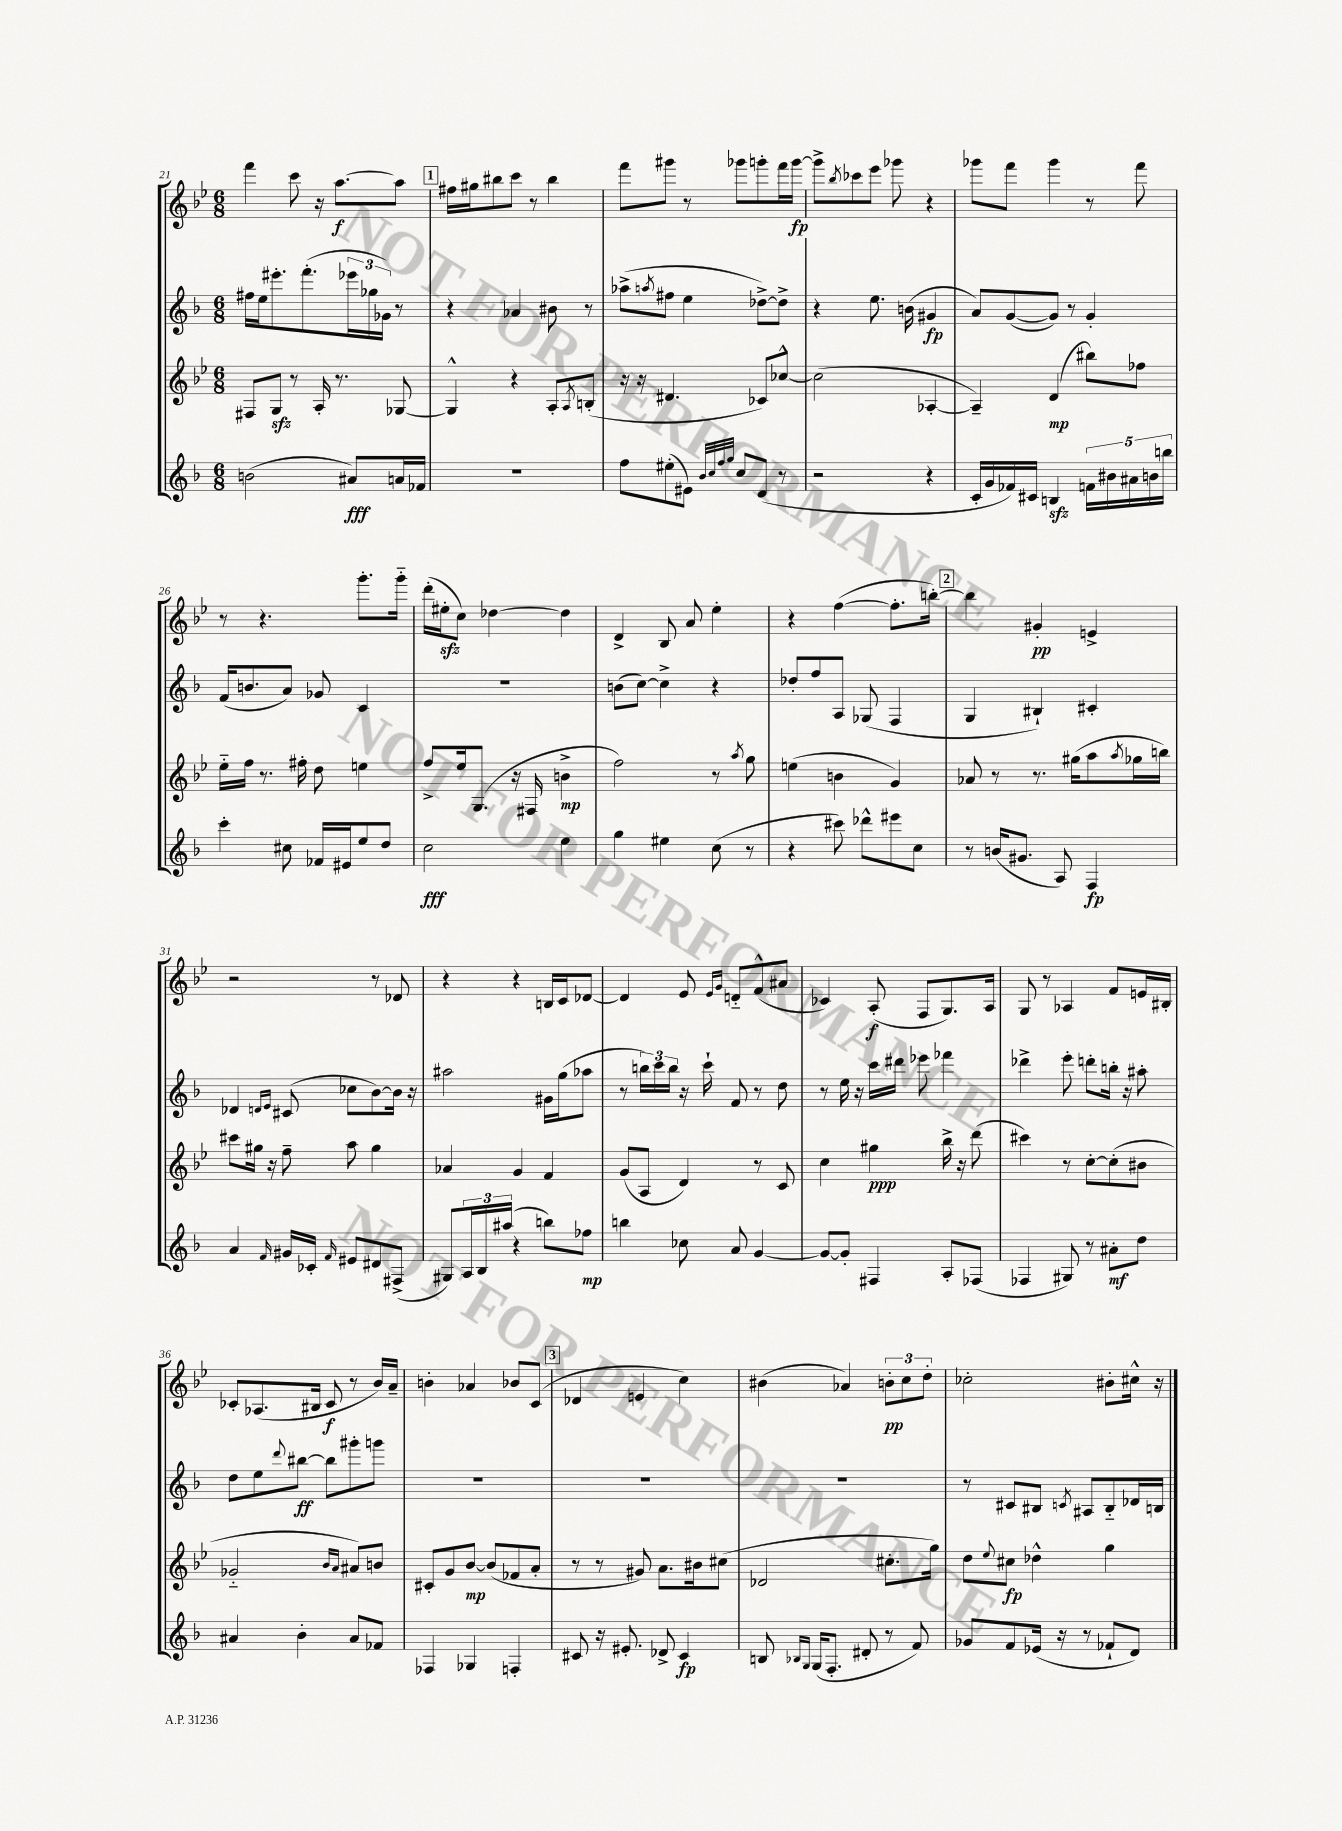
<<
\new StaffGroup <<
\new Staff = "s0" {
    \clef treble \key bes \major \numericTimeSignature \time 6/8
    f'''4 c'''8 r16 a''8.~\f a''8 |
    \mark \markup { \box "1" } fis''16 gis''16 bis''8 c'''8 r8 bis''4 |
    f'''8 gis'''8 r8 ges'''8 g'''8-. f'''16 g'''16~\fp |
    g'''8-> \acciaccatura { bes''8 } ces'''8 ees'''8 ges'''8 r4 |
    ges'''8 f'''8 ges'''4 r8 f'''8 |
    r8 r4. g'''8.-. g'''16-_ |
    d'''16-.( eis''16-.\sfz c''8) des''4~ des''4 |
    d'4-> bes8 a'8 ees''4-. |
    r4 f''4~( f''8.-. b''16~-.) |
    \mark \markup { \box "2" } b''4 gis'4-.\pp e'4-> |
    r2 r8 des'8 |
    r4 r4 b16 c'16 des'8~ |
    des'4 ees'8 \grace { ees'16 g'16 } d'8-_ f'8-^( ais'8 |
    ces'4) a8-.\f( f8 g8.) a16 |
    g8 r8 aes4 f'8 e'16 bis16-. |
    ces'8-. aes8.( bis16 ces'8\f r8 bes'16) a'16-- |
    b'4-. aes'4 bes'8 c'8( |
    \mark \markup { \box "3" } des'4 e'4 c''4) |
    bis'4( aes'4) \tuplet 3/2 { b'8-.\pp c''8 d''8-. } |
    ces''2-. bis'8-. cis''16-^ r16 \bar "|." |
}
\new Staff = "s1" {
    \clef treble \key f \major \numericTimeSignature \time 6/8
    fis''16 e''16 eis'''8.-. f'''8.-.( \tuplet 3/2 { ees'''16 ges''16 ges'16) } r8 |
    \mark \markup { \box "1" } r4 aes'4 bis'8 r8 |
    aes''8->( \acciaccatura { a''8 } fis''8 e''4 des''8~->) des''8-> |
    r4 e''8. b'16( gis'4\fp |
    a'8) g'8~( g'8) r8 g'4-. |
    f'16( b'8. a'8) ges'8 c'4 |
    R2. |
    b'8( c''8~) c''4-> r4 |
    des''8-. f''8 a8 ges8( f4 |
    \mark \markup { \box "2" } g4 bis4-!) cis'4-. |
    des'4 \grace { d'16 e'16 } cis'8( ces''8 bes'8~) bes'16 r16 |
    ais''2 gis'16 g''16( aes''8 |
    r8 \tuplet 3/2 { b''16) c'''16 b''16 } r16 c'''16-! f'8 r8 d''8 |
    r8 e''16 r16 c'''16 dis'''16 ees'''8 fes'''4 |
    des'''4-> e'''8-. d'''8-. b''16-. r16 ais''8-. |
    d''8 e''8 \appoggiatura { d'''8 } bis''8~\ff bis''8 gis'''8-. g'''8 |
    R2. |
    \mark \markup { \box "3" } R2. |
    R2. |
    r8 cis'8 bis8 \acciaccatura { c'8 } ais8 bis8-_ des'16 b16 \bar "|." |
}
\new Staff = "s2" {
    \clef treble \key bes \major \numericTimeSignature \time 6/8
    fis8 g8\sfz r8 a16-. r8. ges8~ |
    \mark \markup { \box "1" } ges4-^ r4 a8-. \acciaccatura { a8 } b8-.( |
    r16 r16 dis'4. ces'8) ces''8~-^ |
    ces''2( aes4~-. |
    aes4--) d'4\mp( bis''8) fes''8 |
    ees''16-_ f''16 r8. fis''16-. d''8 e''4 |
    f''8-> ees''16 g8.( r16 fis16 b'4->\mp |
    f''2) r8 \acciaccatura { a''8 } g''8 |
    e''4( b'4 g'4) |
    \mark \markup { \box "2" } aes'8 r8 r8. gis''16( a''8 \acciaccatura { a''8 } ges''16 b''16) |
    cis'''8 gis''16 r16 f''8-- a''8 gis''4 |
    aes'4 g'4 f'4 |
    g'8( a8 d'4) r8 c'8 |
    c''4 gis''4\ppp bes''16-> r16 d'''8( |
    cis'''4) r8 c''8~-. c''8-.( bis'8 |
    ges'2-_ \grace { bes'16 a'16 } ais'8) b'8 |
    cis'8-. g'8 bes'8~\mp bes'8( fes'8 a'8-. |
    \mark \markup { \box "3" } r8 r8 gis'8) a'8. bis'16 cis''8( |
    des'2 cis''8.-. g''16) |
    d''8 \appoggiatura { ees''8 } cis''8\fp des''4-^ g''4 \bar "|." |
}
\new Staff = "s3" {
    \clef treble \key f \major \numericTimeSignature \time 6/8
    b'2( ais'8\fff) a'16 fes'16 |
    \mark \markup { \box "1" } R2. |
    f''8 eis''8-.( eis'8) \grace { bes'32 c''32 f''32 g''32 } c''8 d'8( r8 |
    r2 r4 |
    c'16-. g'16 fes'16) cis'16 b4\sfz \tuplet 5/4 { f'16 bis'16 ais'16 b'16 b''16 } |
    c'''4-. cis''8 fes'16 eis'16 e''8 d''8 |
    c''2\fff e''4 |
    g''4 eis''4 c''8( r8 |
    r4 cis'''8) des'''8-^ eis'''8 c''8 |
    \mark \markup { \box "2" } r8 b'16( gis'8. a8) f4\fp |
    a'4 \grace { f'16 } gis'16 ces'16-. \grace { f'16 } eis'8 dis'8 fis8->( |
    gis8) \tuplet 3/2 { a16 bes16 ais''16( } r4 b''8) fes''8\mp |
    b''4 ces''8 a'8 g'4~ |
    g'8~ g'8-. fis4 a8-. fes8( |
    fes4 gis8) r8 ais'8-.\mf d''8 |
    ais'4 bes'4-. ais'8 fes'8 |
    fes4 ges4 f4-. |
    \mark \markup { \box "3" } cis'8 r16 eis'8.-. des'8-> cis'4\fp |
    b8 \grace { bes16 g16 } g16( f8.-. dis'8-. r8 f'8) |
    ges'8 f'8 ees'16( r16 r8 fes'8-! d'8) \bar "|." |
}
>>
>>
\layout { \context { \Score currentBarNumber = #21 } }
